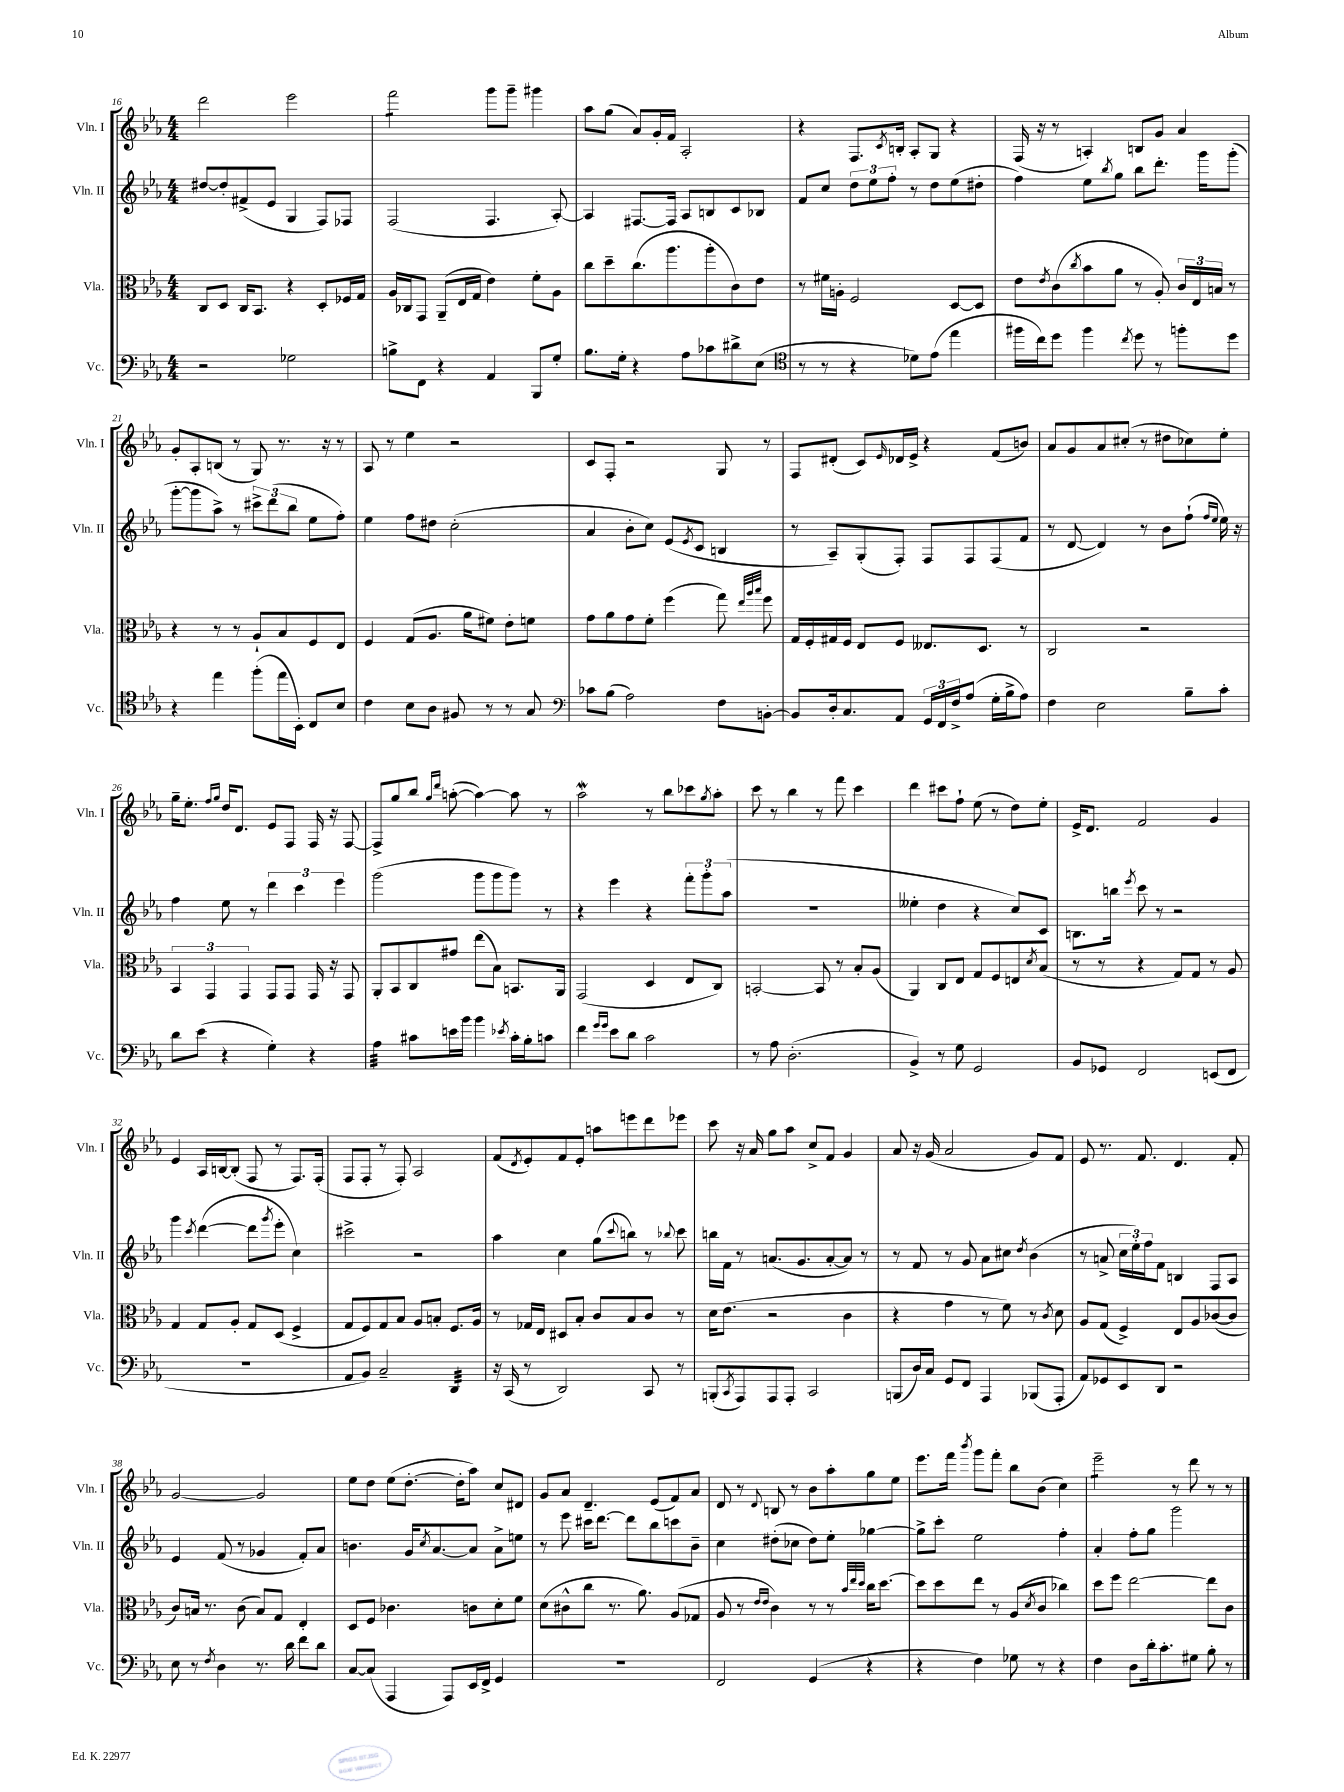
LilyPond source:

<<
\new StaffGroup <<
\new Staff = "s0" \with { instrumentName = "Vln. I" shortInstrumentName = "Vln. I" } {
    \clef treble \key ees \major \numericTimeSignature \time 4/4
    d'''2 ees'''2 |
    f'''2:8 g'''8 g'''8-- gis'''4 |
    aes''8 g''8( aes'8) g'16-. f'16 aes2-. |
    r4 f8. \acciaccatura { c'8 } b16-. aes8-. g8 r4 |
    f16( r16 r8 a4-.) b8 g'8 aes'4 |
    g'8-. aes8-. b8( r8 g8) r8. r16 r8 |
    aes8 r8 ees''4 r2 |
    c'8 f8-. r2 g8 r8 |
    f8 dis'8-.( c'8) \grace { ees'16 } des'16 ees'16-> r4 f'8( b'8) |
    aes'8 g'8 aes'8 cis''8-.( r8 dis''8 ces''8) ees''8-. |
    g''16-- ees''8.-. \grace { f''16 g''16 } d''16 d'8. ees'8 f8 f16 r16 f8~ |
    f8-> g''8 bes''8 \grace { g''16 d'''16 } a''8~-.( a''4~) a''8 r8 |
    aes''2\mordent r8 bes''8 ces'''8 \acciaccatura { g''8 } aes''8-. |
    c'''8 r8 bes''4 r8 f'''8 c'''4 |
    d'''4 cis'''8 f''8-! ees''8( r8 d''8) ees''8-. |
    ees'16-> d'8. f'2 g'4 |
    ees'4 aes16 b16~ b8-.( f8 r8 f8.) f16-.( |
    f8 f8-. r8 f8-.) aes2 |
    f'8( \acciaccatura { d'8 } ees'8-.) f'8 ees'8-. a''8 e'''8 d'''8 ees'''8 |
    c'''8 r16 aes'16 g''8 aes''8 c''8-> f'8 g'4 |
    aes'8 r16 g'16( aes'2 g'8) f'8 |
    ees'8 r8. f'8. d'4. f'8-. |
    g'2~ g'2 |
    ees''8 d''8 ees''8( d''8.~-. d''16-. aes''8) c''8 dis'8 |
    g'8 aes'8 d'4.-- ees'8( f'8) aes'8 |
    d'8 r8 \appoggiatura { d'8 } b8 r8 bes'8 aes''8-. g''8 ees''8 |
    ees'''8. f'''16 \acciaccatura { bes'''8 } g'''8 f'''8-. bes''8 bes'8( c''4) |
    ees'''2:8-- r8 d'''8 r8 r8 \bar "|." |
}
\new Staff = "s1" \with { instrumentName = "Vln. II" shortInstrumentName = "Vln. II" } {
    \clef treble \key ees \major \numericTimeSignature \time 4/4
    dis''8~ dis''8-. fis'8->( ees'8 g4 f8) fes8 |
    f2( f4. aes8~-.) |
    aes4 fis8.~ fis16 aes8 b8 c'8 bes8 |
    f'8 c''8 \tuplet 3/2 { d''8 ees''8 f''8-. } r8 d''8 ees''8( dis''8-. |
    f''4) ees''8 \acciaccatura { bes''8 } g''8 bes''8 d'''8.-. g'''16 g'''8-.( |
    g'''8~-. g'''8 aes''8->) r8 \tuplet 3/2 { cis'''8-> d'''8( bes''8 } ees''8 f''8-.) |
    ees''4 f''8 dis''8 c''2-.( |
    aes'4 bes'8-. c''8) ees'8( \acciaccatura { ees'8 } c'8 b4 |
    r8 aes8--) g8-.( f8-.) f8 f8 f8( f'8 |
    r8 d'8~ d'4) r8 bes'8 f''8-!( \grace { f''16 ees''16 } ees''16) r16 |
    f''4 ees''8 r8 \tuplet 3/2 { d'''4 c'''4 ees'''4 } |
    g'''2( g'''8 g'''8 g'''8) r8 |
    r4 ees'''4 r4 \tuplet 3/2 { f'''8-. g'''8-. aes''8( } |
    R1 |
    eeses''4-. d''4 r4 c''8) c'8 |
    b8. b''16 \acciaccatura { ees'''8 } c'''8 r8 r2 |
    g'''4 \acciaccatura { c'''8 } d'''4~( d'''8 \acciaccatura { g'''8 } ees'''8-. c''4) |
    cis'''2-> r2 |
    aes''4 c''4 g''8( \appoggiatura { c'''8 } b''8) r8 \appoggiatura { bes''8 } c'''8 |
    b''16 f'16 r8 a'8.( g'8. a'8~-. a'8) r8 |
    r8 f'8 r8 g'8 aes'8 cis''8 \acciaccatura { d''8 } bes'4( |
    r8 a'8-> \tuplet 3/2 { c''16 ees''16-.) f''16 } f'8 b4 f8 aes8 |
    ees'4 f'8( r8 ges'4 f'8-.) aes'8 |
    b'4. g'16 \acciaccatura { c''8 } aes'8.~ aes'8 aes'8-> e''8 |
    r8 ees'''8 cis'''16 d'''8.~ d'''8 bes''8 c'''8 bes'8-- |
    c''4 dis''8-.( ces''8 dis''8) ees''8-. ges''4~ |
    ges''8-> c'''8-. ees''2 f''4-. |
    aes'4-. f''8-. g''8 g'''2 \bar "|." |
}
\new Staff = "s2" \with { instrumentName = "Vla." shortInstrumentName = "Vla." } {
    \clef alto \key ees \major \numericTimeSignature \time 4/4
    c8 d8 c16 bes,8. r4 d8-. fes16 g16 |
    aes16 ces16 g,8 aes,8--( ees16 g16 ees'4) f'8-. aes8 |
    c''8 d''8-- c''8.( aes''8. aes''8-. c'8) ees'8 |
    r8 fis'16 a16-. f2 d8~ d8 |
    ees'8 \acciaccatura { ees'8 } c'8( \acciaccatura { c''8 } bes'8 aes'8 r8 aes8-.) \tuplet 3/2 { c'16 ees16 b16 } r8 |
    r4 r8 r8 aes8-! bes8 f8 ees8 |
    f4 g8( aes8. aes'16 fis'8) ees'8-. f'8 |
    g'8 aes'8 g'8 f'8-. f''4( g''8) \grace { ees''32 aes''32 bes''32 } f''8 |
    g16 f16-. gis16 f16 ees8 f8 eeses8. d8. r8 |
    c2 r2 |
    \tuplet 3/2 { bes,4 g,4 g,4 } g,8 g,8 g,16 r16 g,8 |
    aes,8-. bes,8 c8 gis'8 ees''8( bes8) b,8. aes,16 |
    g,2( d4 ees8 c8) |
    b,2~-. b,8 r8 bes8-. aes8( |
    aes,4) c8 ees8 g8 f8 e8 \acciaccatura { d'8 } bes8( |
    r8 r8 r4 g8) g8 r8 aes8 |
    g4 g8 aes8-. g8 d8( f4-> |
    g8 f8) g8 bes8 aes8 b8-. f8. aes16 |
    r8 ges16 ees16 dis8 bes8-. c'8 bes8 c'8 r8 |
    d'16 ees'8.( r2 c'4 |
    r4 g'4 r8 f'8) r8 \acciaccatura { c'8 } d'8 |
    aes8 g8( f4->) ees8 aes8 ces'8~( ces'8 |
    c'8) b16 r8. c'8( b8) g8 ees4-. |
    d8 f8 ces'4. c'8 d'8-. f'8 |
    d'8( cis'8-^ c''8 r8. aes'8.) aes8( ges8 |
    aes8 r8 \grace { ees'16 ees'16 } c'4) r8 r8 \grace { bes'32 ees''32 d''32 } c''16 d''8.~ |
    d''8 d''8 ees''8 r8 aes8( \acciaccatura { d'8 } c'8 ces''4) |
    d''8 f''8 ees''2~ ees''8 c'8 \bar "|." |
}
\new Staff = "s3" \with { instrumentName = "Vc." shortInstrumentName = "Vc." } {
    \clef bass \key ees \major \numericTimeSignature \time 4/4
    r2 ges2 |
    b8-> f,8 r4 aes,4 bes,,8 g8-. |
    bes8. g16-. r4 aes8 ces'8 dis'8-> ees8( |
    \clef tenor r8 r8 r4 des'8) ees'8( ees''4 |
    fis''16 c''16) d''8 fis''4 \acciaccatura { c''8 } d''8 r8 f''8-. d''8 |
    r4 ees''4 f''8-.( ees''16 bes,16-.) c8 bes8 |
    c'4 bes8 aes8 fis8 r8 r8 g8 |
    \clef bass ces'8 bes8( aes2) f8 b,8~-. |
    b,8 d16-. c8. aes,8 \tuplet 3/2 { g,16 f,16 f16-> } aes8( g16-. bes16-> aes8) |
    f4 ees2 bes8-- c'8-. |
    d'8 ees'8( r4 g4-.) r4 |
    aes4:32 cis'8 e'16 bes'16 bes'4 \acciaccatura { ees'8 } cis'16-. bes16-. c'8 |
    f'4 \grace { g'16 g'16 } ees'8 d'8 c'2 |
    r8 aes8 d2.-.( |
    bes,4->) r8 g8 g,2 |
    bes,8 ges,8 f,2 e,8( f,8 |
    R1 |
    aes,8 bes,8) c2-- d,4:32 |
    r16 c,16( r8 d,2) c,8 r8 |
    b,,8-.( \acciaccatura { c,8 } aes,,8) aes,,8 aes,,8-. c,2 |
    b,,8( d16) c16 g,8 f,8 aes,,4 bes,,8( aes,,8-. |
    aes,8) ges,8 ees,8 d,8 r2 |
    ees8 r8 \acciaccatura { f8 } d4 r8. d'16 f'8 d'8 |
    c8~ c8( aes,,4 aes,,8) ees,16 f,16-> g,4 |
    R1 |
    f,2 g,4( r4 |
    r4 f4) ges8 r8 r4 |
    f4 d8 d'16-. c'8.-. gis8 bes8-. r8 \bar "|." |
}
>>
>>
\layout { \context { \Score currentBarNumber = #16 } }
